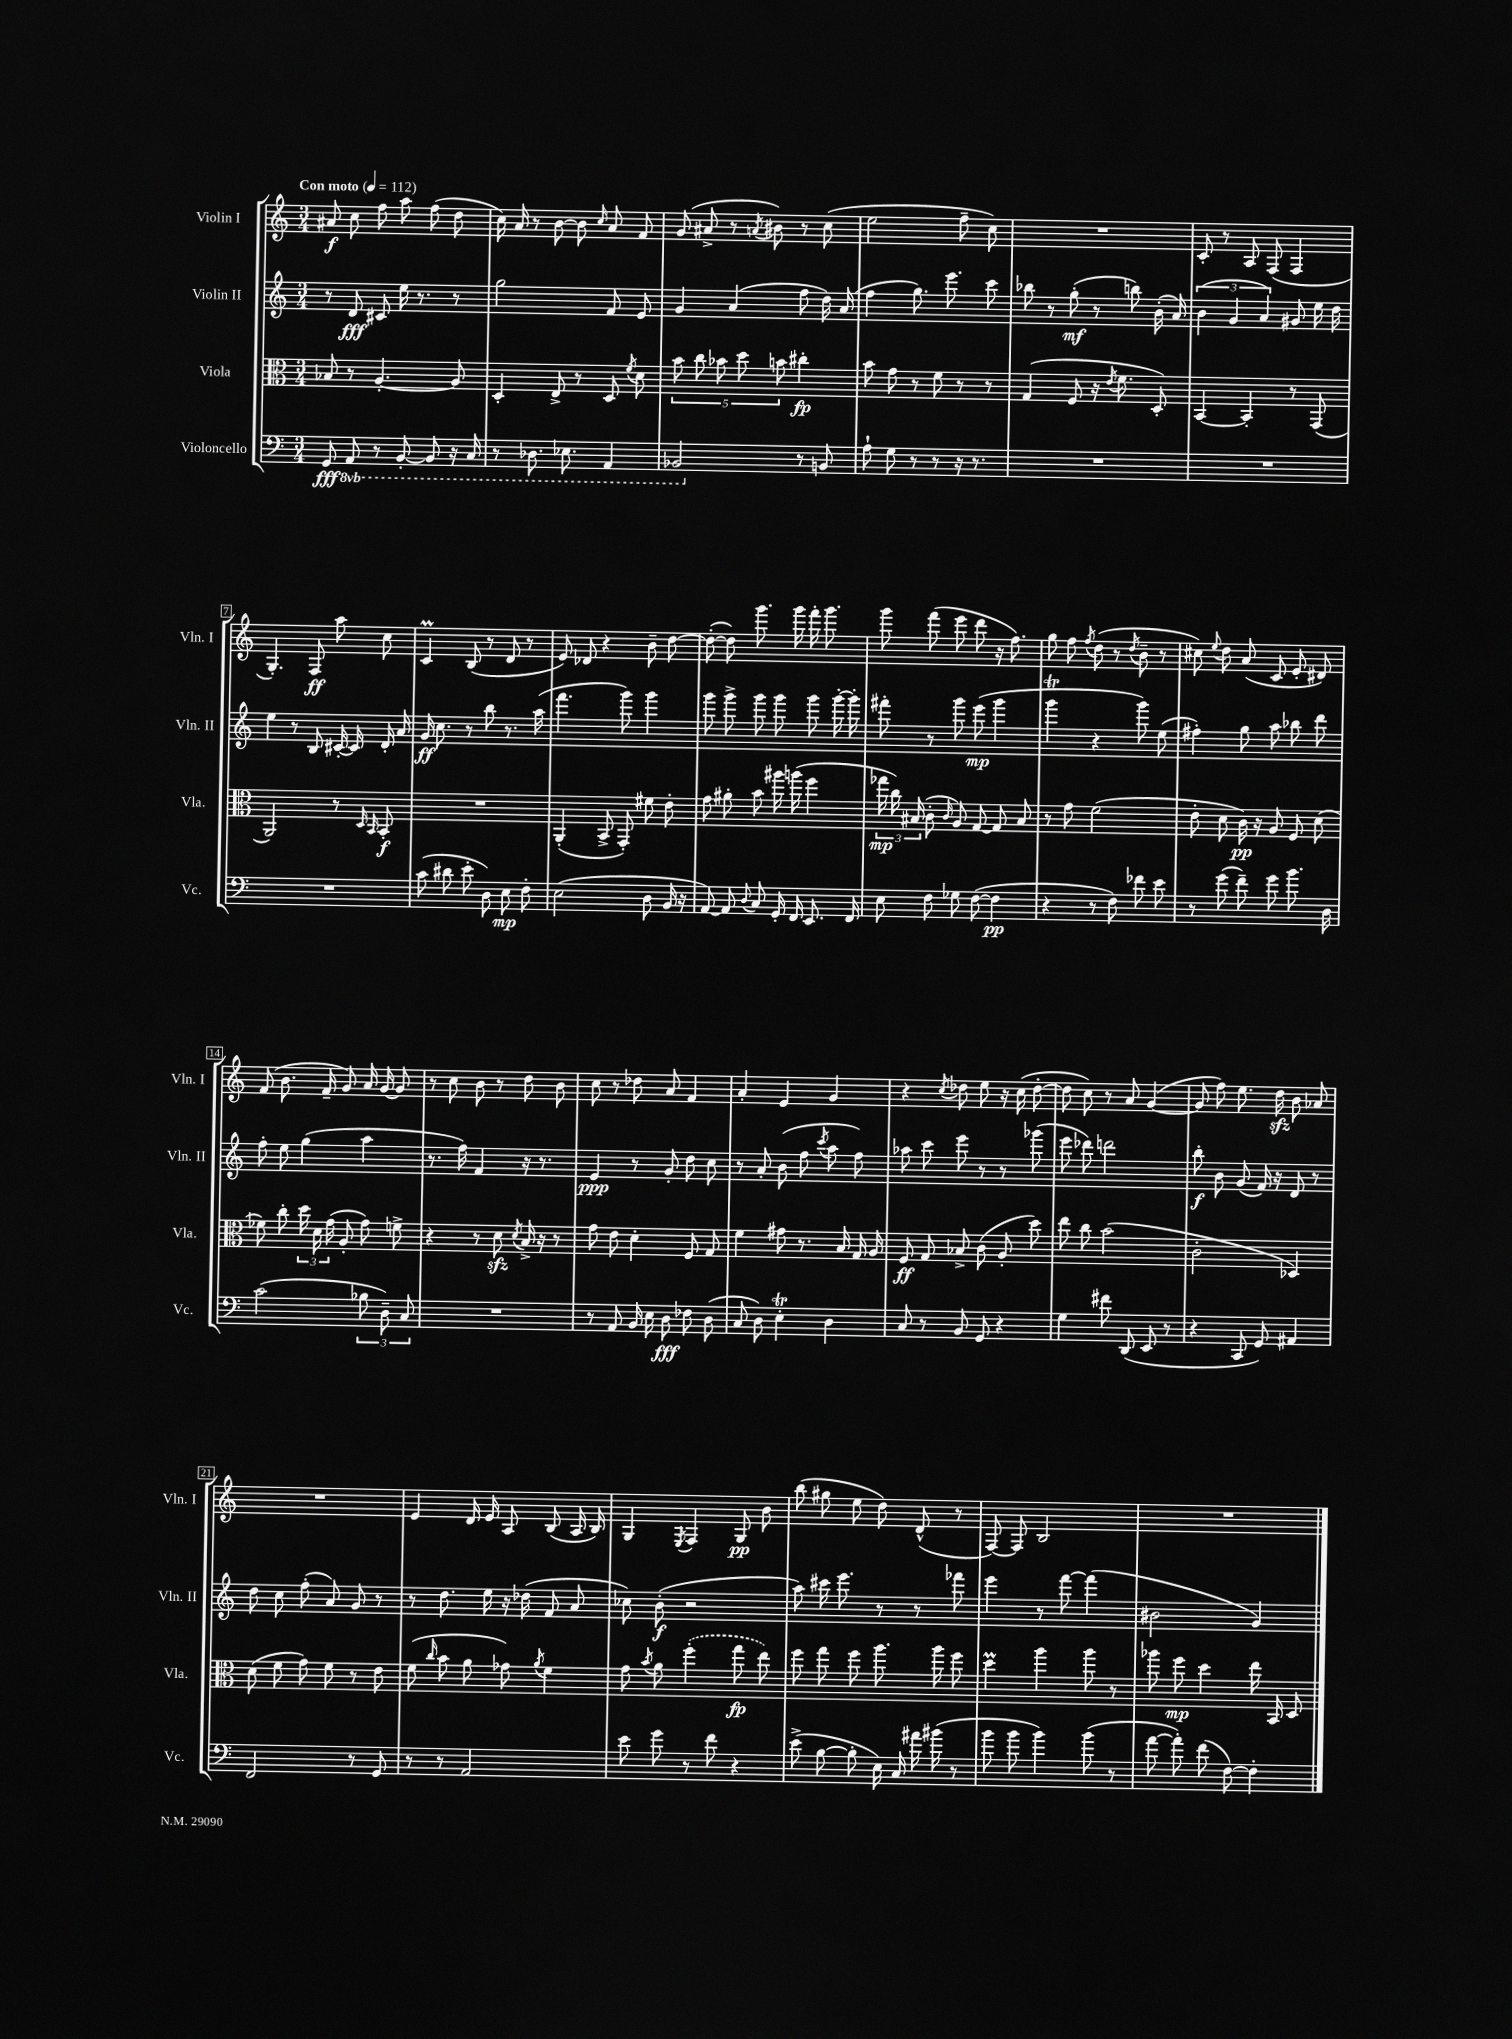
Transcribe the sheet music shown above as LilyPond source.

<<
\new StaffGroup <<
\new Staff = "s0" \with { instrumentName = "Violin I" shortInstrumentName = "Vln. I" } {
    \clef treble \key c \major \numericTimeSignature \time 3/4 \tempo "Con moto" 4 = 112
    \autoBeamOff ais'8\f c''8 f''8 a''8 f''8( d''8 |
    c''16) a'16 r8 b'8~ b'8 \grace { c''16 } a'8 f'8 |
    g'8( ais'8-> r8 \acciaccatura { a'8 } bis'8) r8 c''8( |
    e''2 f''8-- c''8) |
    R2. |
    c'8-. r8 a8 f8( f4 |
    g4.-.) f8\ff a''8 c''8 |
    c'4\prall b8( r8 d'8 r8 |
    e'8) des'8 r4 b'8-- d''8~ |
    d''8~-.( d''8) g'''8. g'''16 f'''16-. g'''8. |
    g'''8 f'''8( e'''8 d'''8 r16 f''8.) |
    g''8 f''8 \acciaccatura { f''8 } d''8( r8 \acciaccatura { d''8 } b'8-- r8 |
    cis''8) \appoggiatura { e''8 } d''8 a'8( c'8 e'8-. dis'8) |
    f'8( b'8. f'16-- g'8) a'16 g'16~ g'8 |
    r8 c''8 b'8 r8 d''8 b'8 |
    c''8 r8 des''8 a'8 f'4 |
    a'4-. e'4 g'4 |
    r4 \acciaccatura { c''8 } des''8 e''8 r16 c''16( des''8~-. |
    des''8 c''8) r8 a'8 g'4~( |
    g'8 f''8) e''8. d''16\sfz b'8 aes'8 |
    R2. |
    e'4 d'16 e'16 a8 b8( a16 b16) |
    g4 \acciaccatura { e8 } f4 g8\pp b'8 |
    b''8( gis''8 e''8 d''8) d'8-^( r8 |
    f8~) f8 b2 |
    R2. \bar "|." |
}
\new Staff = "s1" \with { instrumentName = "Violin II" shortInstrumentName = "Vln. II" } {
    \clef treble \key c \major \numericTimeSignature \time 3/4
    \autoBeamOff r8 d'8\fff cis'8 e''16 r8. r8 |
    g''2 f'8 e'8 |
    g'4 a'4( f''8 d''16) a'16( |
    f''4 g''8.) e'''8. c'''8 |
    bes''8 r8 g''8-.\mf( r8 b''8) b'16-.( a'16) |
    \tuplet 3/2 { b'4( g'4 a'4) } gis'8 e''16 d''16 |
    e''4 r8 b8 cis'16~-. cis'16 d'16-. a'16 |
    g'16\ff c''8. r8 b''8 r8. a''16( |
    f'''4. g'''8) g'''4 |
    g'''8 g'''8-> g'''8 g'''8 g'''8 g'''16~-. g'''16-. |
    fis'''8-. r8 g'''8 e'''8\mp( g'''4 |
    g'''4\trill r4 g'''8) e''8( |
    fis''4-.) g''8 a''8 bes''8 d'''8 |
    f''8-. e''8 g''4( a''4 |
    r8. f''16) f'4 r16 r8. |
    e'4\ppp r8 g'8-. d''8 c''8 |
    r8 a'8-. b'8( f''8 \acciaccatura { c'''8 } a''8 f''8) |
    aes''8 c'''8 e'''8 r8 r8 ges'''8( |
    e'''8 des'''8) d'''2 |
    b''8-.\f b'8 g'8( f'16) r16 d'8 r8 |
    d''8 c''8 f''8-.( a'8) g'8 r8 |
    r8 d''8. e''16 r16 des''16( f'8 a'8 |
    ces''8) b'8-.\f( r2 |
    a''8) cis'''16 e'''8. r8 r8 fes'''8 |
    e'''4 r8 f'''8~ f'''4( |
    bis'2 g'4) \bar "|." |
}
\new Staff = "s2" \with { instrumentName = "Viola" shortInstrumentName = "Vla." } {
    \clef alto \key c \major \numericTimeSignature \time 3/4
    \autoBeamOff bes8 r8 a4.~-. a8 |
    d4-. e8-> r8 d8 \acciaccatura { f'8 } d'8 |
    \tuplet 5/4 { b'8 c''8 bes'8 d''8 b'8 } cis''4-.\fp |
    b'8 g'8 r8 f'8 r8 r8 |
    g4( f8 r16 \acciaccatura { e'8 } f'8. d8-.) |
    b,4~ b,4-. r8 g,8( |
    a,2) r8 \grace { d16 b,16 } b,8-.\f |
    R2. |
    a,4-.( b,8-> g,8-.) fis'8 e'8-. |
    g'8 ais'8-. b'8 ais''16 a''16( f''4 |
    \tuplet 3/2 { ges''16\mp c''16) bis16( } c'8-. \grace { c'16 } a8) g8~ g8 bis8 |
    r8 g'8 f'2( |
    e'8-. d'8 c'16\pp) r16 a8 f8 d'8( |
    fes'8) c''8-. \tuplet 3/2 { d''16 d'16 g'16( } a8-. g'8) f'8-> |
    r4 r8 d'8\sfz \acciaccatura { d'8 } b16-> r16 r8 |
    g'8 e'8 d'4-. f8 g8 |
    f'4 gis'8 r8. b16 g16 a16 |
    f8\ff g8 bes8-> c'8( a8-. d''8) |
    e''8 c''8 b'2( |
    c'2-. des4) |
    d'8( f'8 g'8) f'8 r8 e'8 |
    f'8( \grace { c''16 } b'8 a'8 ges'8) \acciaccatura { a'8 } f'4 |
    g'8 \acciaccatura { b'8 } a'8 \once \slurDashed f''4-.( g''8\fp e''8) |
    f''8 g''8 f''8 a''8. a''16 f''8 |
    d''4\prall a''4 a''8 r8 |
    aes''8 f''8\mp d''4 e''16 b,16 d8 \bar "|." |
}
\new Staff = "s3" \with { instrumentName = "Violoncello" shortInstrumentName = "Vc." } {
    \clef bass \key c \major \numericTimeSignature \time 3/4 \set Staff.ottavationMarkups = #ottavation-simple-ordinals
    \autoBeamOff g,8\fff \ottava #-1 a,,8 r8 b,,8~-. b,,8 r16 c,16 |
    r8 des,8. ees,8. a,,4 |
    bes,,2 \ottava #0 r8 b,!8 |
    a8-! g8 r8 r8 r16 r8. |
    R2. |
    R2. |
    R2. |
    c'8( dis'8 e'8-. d8) e8\mp f8-. |
    e2( d8 b,16 r16 |
    a,8~) a,8 \appoggiatura { d8 } c8 g,16-. f,16 e,8. f,16 |
    e8 f8 ges8 f8~( f4\pp |
    r4 r8 f8) fes'8 e'8 |
    r8 g'8( f'8--) g'8 b'8. d16 |
    c'2( \tuplet 3/2 { bes8 d8--) c8 } |
    R2. |
    r8 a,8 b,16 e16 d8\fff fes8 d8( |
    c8 d8) e4-.\trill d4 |
    c8 r8 b,8 g,8 r4 |
    g4 fis'8 d,8( e,8 r8 |
    r4 c,8 g,8) ais,4 |
    f,2 r8 g,8 |
    r8 r8 a,2 |
    e'8 g'8 r8 f'8 r4 |
    e'8->( b8~ b8-. e16) c16 ais'16 bis'16( r8 |
    b'8 b'8 b'4) b'8( r8 |
    a'8~ a'8-.) f'8( f8~) f4-. \bar "|." |
}
>>
>>
\layout { \context { \Score \override BarNumber.stencil = #(make-stencil-boxer 0.1 0.3 ly:text-interface::print) } }
